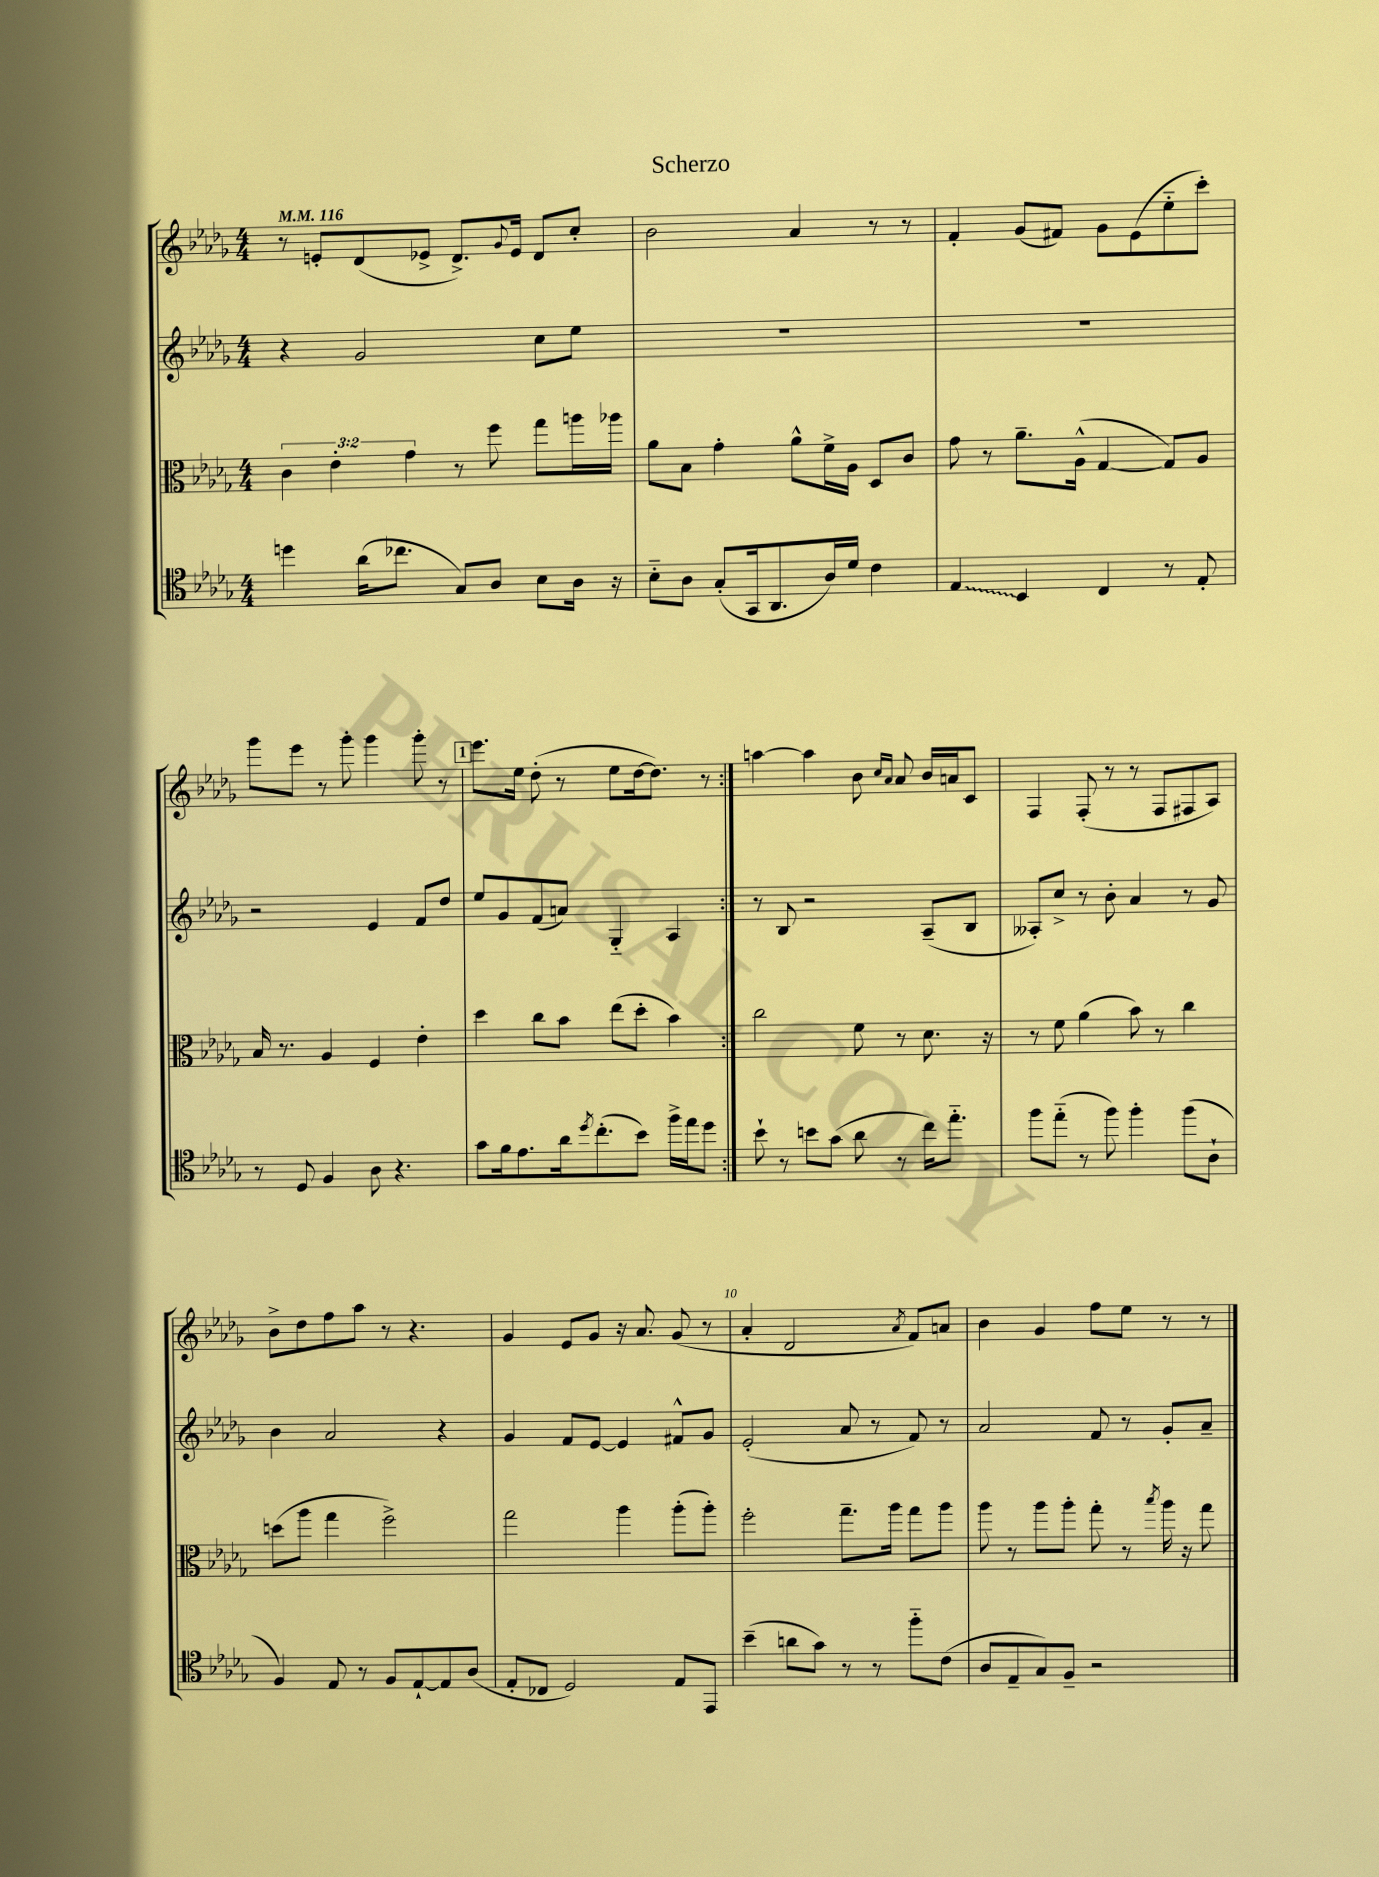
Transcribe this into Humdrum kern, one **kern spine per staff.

**kern	**kern	**kern	**kern
*staff4	*staff3	*staff2	*staff1
*clefC4	*clefC3	*clefG2	*clefG2
*k[b-e-a-d-g-]	*k[b-e-a-d-g-]	*k[b-e-a-d-g-]	*k[b-e-a-d-g-]
*M4/4	*M4/4	*M4/4	*M4/4
*MM116	*MM116	*MM116	*MM116
4dd	6c	4r	8r
.	.	.	8e'
.	6e-'	.	.
(16a-	.	2g-	(8d-
8.cc-	.	.	.
.	6g-	.	.
.	.	.	8e-^
8G-)	8r	.	8.d-^)
8A-	8ff	.	.
.	.	.	8qqg-
.	.	.	16e-
8B-	8gg-	8cc	8d-
16A-	16aa	8ee-	8cc'
16r	16aa-	.	.
=	=	=	=
8B-'~	8a-	1r	2b-
8A-	8B-	.	.
(8G-'	4g-'	.	.
16GG-	.	.	.
8.AA-	.	.	.
.	8a-^^	.	4a-
16A-)	16f^	.	.
16d-	16A-	.	.
4c	8D-	.	8r
.	8c	.	8r
=	=	=	=
4E-	8g-	1r	4f'
.	8r	.	.
4BB-	8.a-~	.	(8g-
.	.	.	8f#)
.	(16A-^^	.	.
4C	[4G-	.	8g-
.	.	.	(8e-
8r	8G-])	.	8ee-'~
8E-'	8A-	.	8ccc')
=	=	=	=
8r	16B-	2r	8ggg-
.	8.r	.	.
8D-	.	.	8eee-
4F	4A-	.	8r
.	.	.	8ggg-'
8A-	4F	4e-	4ggg-
4.r	.	.	.
.	4e-'	8f	8ggg-'
.	.	8dd-	8r
=	=	=	=
8g-	4dd-	8ee-	8.eee-
16f	.	8g-	.
8.e-	.	.	16ee-
.	8cc	(8f	(8dd-'
16a-	8b-	8a)	8r
8qdd-	.	.	.
(8.cc'	.	.	.
.	(8ee-	4G-'~	8ee-
8b-)	8dd-'	.	[16dd-
.	.	.	8.dd-])
16ff^	4b-)	4A-	.
16ee-	.	.	.
8dd-	.	.	8r
=:|!	=:|!	=:|!	=:|!
8b-`	2cc	8r	[4aa
8r	.	8B-	.
8b	.	2r	4aa]
(8g-	.	.	.
8a-	8f	.	8b-
.	.	.	16qqcc
.	.	.	16qqa-
8r	8r	.	8a-
16cc)	8.d-	(8A-~	16b-
8.ee-'~	.	.	16a
.	.	8B-	8c
.	16r	.	.
=	=	=	=
8ff	8r	8A--')	4F
(8ee-'~	8f	8cc^	.
8r	(4a-	8r	(8F'
8ff)	.	8b-'	8r
4ff'	8b-)	4a-	8r
.	8r	.	8F
(8ff	4cc	8r	8F#
8A-`	.	8g-	8A-)
=	=	=	=
4F)	(8dd	4b-	8b-^
.	8aa-	.	8dd-
8E-	4gg-	2a-	8ff
8r	.	.	8aa-
8F	2ff^)	.	8r
[8E-`	.	.	4.r
8E-]	.	4r	.
(8A-	.	.	.
=	=	=	=
8E-'	2gg-	4g-	4g-
8C-	.	.	.
2D-)	.	8f	8e-
.	.	[8e-	8g-
.	4aa-	4e-]	16r
.	.	.	8.a-
8E-	(8aa-'	8f#^^	(8g-
8EE-	8aa-')	8g-	8r
=	=	=	=
(4b-~	2ff'	(2e-'	4a-'
8a	.	.	2d-
8g-)	.	.	.
8r	8.gg-~	8a-	.
8r	.	8r	.
.	16aa-	.	.
.	.	.	8qa-
8ff'~	8gg-	8f)	8f)
(8c	8aa-	8r	8a
=	=	=	=
8A-	8aa-	2a-	4b-
8E-~	8r	.	.
8G-)	8aa-	.	4g-
8F~	8aa-'	.	.
2r	8gg-'	8f	8ff
.	8r	8r	8ee-
.	8qbb-	.	.
.	16aa-	8g-'	8r
.	16r	.	.
.	8gg-	8a-~	8r
==	==	==	==
*-	*-	*-	*-
